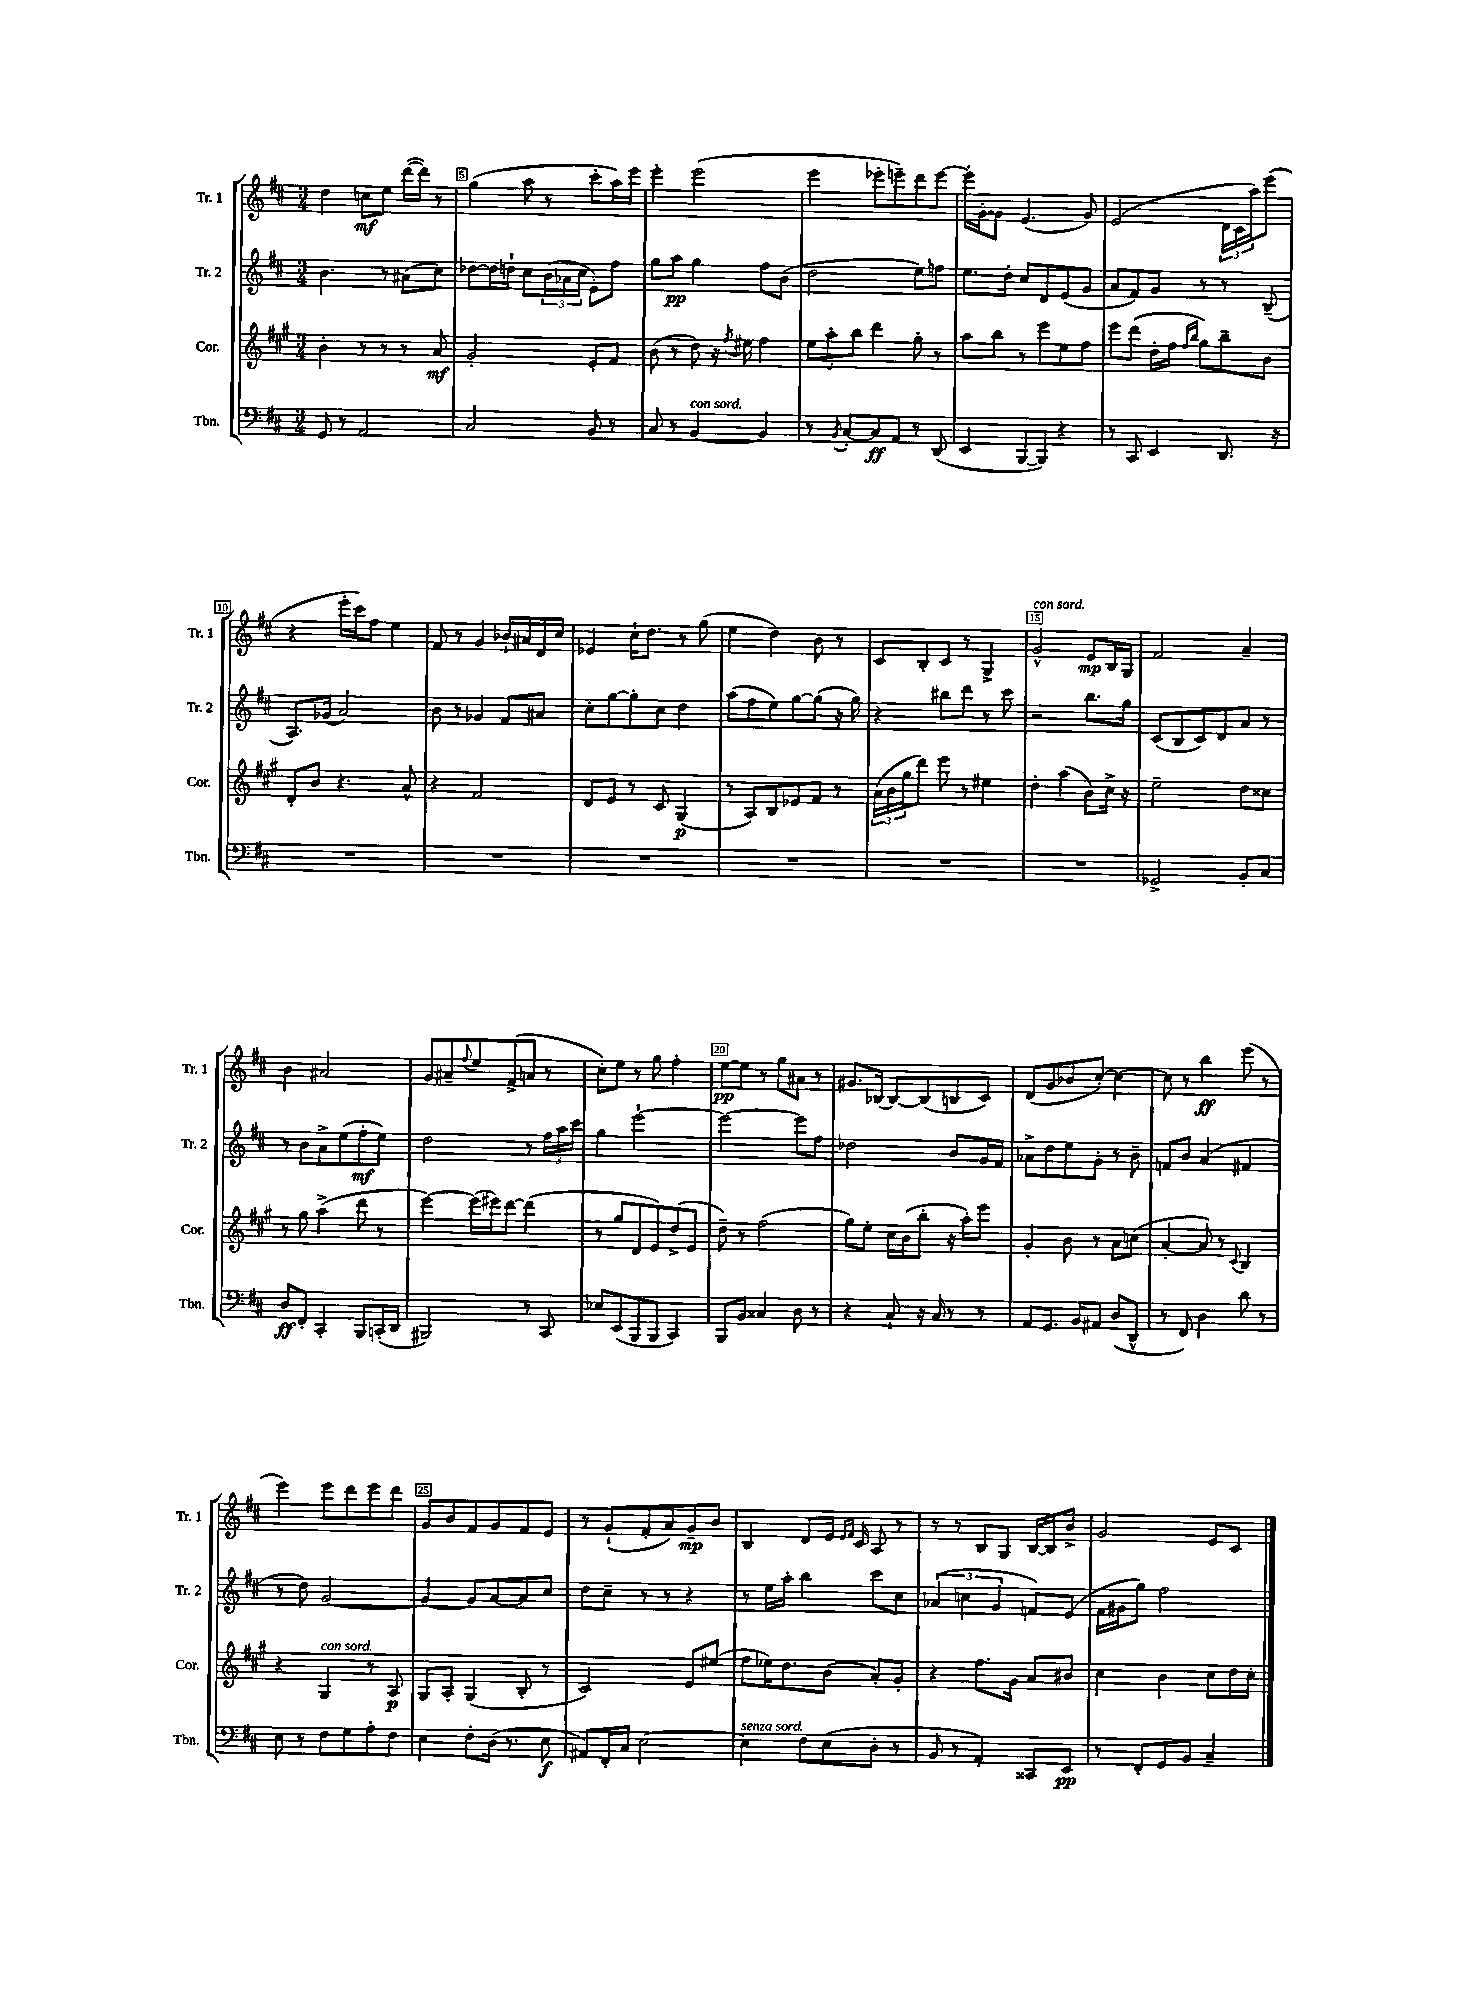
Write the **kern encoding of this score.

**kern	**kern	**kern	**kern
*staff4	*staff3	*staff2	*staff1
*clefF4	*clefG2	*clefG2	*clefG2
*k[f#c#]	*k[f#c#g#]	*k[f#c#]	*k[f#c#]
*M3/4	*M3/4	*M3/4	*M3/4
8GG/	4b'\	4.b\	4dd\
8r	.	.	.
2AA/	8r	.	8cc\L
.	8r	8r	8ee\J
.	8r	(8a#\L	([16ddd\LL
.	.	.	16ddd\]JJ)
.	8a/	8cc#\J)	8r
=	=	=	=
2C#/	2g#'/	[8dd-\L	(4gg\
.	.	16dd-\]L	.
.	.	16dd`\JJ	.
.	.	8cc#\L	8aa\
.	.	(24b\L	8r
.	.	24a-\	.
.	.	24cc#\JJ	.
8BB/	8e'/L	8e'\L)	8ccc#'\L
8r	8f#/J	8ff#\J	16aa\L)
.	.	.	16eee\JJ
=	=	=	=
8C#/	(8b\	8gg\L	4eee'\
8r	8r	8aa\J	.
[4BB/	8dd\)	4gg\	(2eee\
.	16r	.	.
.	8qff#/	.	.
.	16ee#\	.	.
4BB/]	4ff#\	8ff#\L	.
.	.	(8b\J	.
=	=	=	=
8r	12ee\L	2dd\	4eee\
.	12aa'\	.	.
8qBB/	.	.	.
[8C#'/L	.	.	.
.	12bb\J	.	.
8C#/]	4ddd\	.	8eee-'\L
8AA/J	.	.	8eee~\)
8r	8gg#'\	8ee\L)	8ddd\
(8DD/	8r	8ff\J	[8eee\J
=	=	=	=
4EE/	8aa\L	8.ee\L	16eee'\]LL
.	.	.	[16g'\J
.	8bb\J	.	8g\]J
.	.	16dd'\Jk	.
[8BBB/L	8r	8cc#/L	(4.e/
8BBB/]J)	8eee\L	8d/	.
4r	8ee\	(8e/	.
.	8ff#\J	8g/J	8g/)
=	=	=	=
8r	8eee\L	8a/L	(2e/
8CC#/	(8ddd\J	8f#/)	.
4EE/	16dd'\LL	8g/J	.
.	16ff#\JJ	.	.
.	16qqff#/LL	.	.
.	16qqbb/JJ	.	.
.	8gg#\L)	8r	.
8.DD/	8bb~\	8r	24d\LL
.	.	.	24c#\
.	.	.	24aa\J)
.	8b\J	(8B~/	(8eee\J
16r	.	.	.
=	=	=	=
2.r	8d'/L	8.A/L)	4r
.	8b/J	.	.
.	.	(16g-/Jk	.
.	4.r	2a/)	16eee'\LL
.	.	.	16ccc#\J)
.	.	.	8ff#\J
.	.	.	4ee\
.	8a^^/	.	.
=	=	=	=
2.r	4r	8b\	8f#/
.	.	8r	8r
.	2f#/	4g-/	4g/
.	.	8f#/L	16b-`/LL
.	.	.	16a#/
.	.	8a#/J	16d/
.	.	.	16cc#/JJ
=	=	=	=
2.r	8d/L	8cc#'\L	4e-/
.	8e/J	[8gg\	.
.	8r	8gg'\]	16cc#`\LK
.	.	.	8.dd\J
.	8c#/	8cc#\J	.
.	(4G#/	4dd\	8r
.	.	.	(8gg\
=	=	=	=
2.r	8r	(8aa\L	4ee\
.	8A/L)	8ff#\	.
.	8B/	8ee\)	4dd\)
.	8e-/	[8gg\	.
.	8f#/J	(8gg\]J	8b\
.	8r	16r	8r
.	.	16gg\)	.
=	=	=	=
2.r	(24a\LL	4r	8c#/L
.	24b\	.	.
.	24gg#\J	.	.
.	8ddd\J)	.	8B'/
.	8eee\	8bb#\L	8c#/J
.	8r	8ddd\J	8r
.	4ee#\	8r	4G^/
.	.	8ccc#\	.
=	=	=	=
2.r	4dd'\	2r	2g^^/
.	(4aa\	.	.
.	8b\L)	8.bb\L	8e/L
.	16cc#^\Jk	.	16B/L
.	16r	16gg\Jk	16G/JJ
=	=	=	=
2GG-^/	2ee~\	(8c#/L	2f#/
.	.	8B/	.
.	.	8c#/)	.
.	.	8d/	.
8BB'/L	8dd\L	8a/J	4a~/
8C#/J	8cc##\J	8r	.
=	=	=	=
8D/L	8r	8r	4b\
8FF#'/J	8gg#\	8b\L	.
4CC#'/	(4aa^\	8a^\	2a#/
.	.	(8ee\	.
8BBB/L	8ddd\	8ff#'\	.
(16CC'/L	8r	8ee\J)	.
16DD/JJ	.	.	.
=	=	=	=
2BBB#/)	[4eee\)	2dd\	8g/L
.	.	.	8a#~/
.	.	.	8qqff#/
.	(16eee\]LL	.	8ee/
.	16eee#\J)	.	.
.	[8ddd\J	.	(8f#^/
8r	(4ddd\]	8r	8a/J
8CC#/	.	24ff#\LL	8r
.	.	24aa\	.
.	.	24ccc#\JJ	.
=	=	=	=
8E-/L	8r	4gg\	8cc#'\L)
(8EE/	8gg#/L	.	8ee\J
8BBB/	8d/	[2eee`\	8r
8BBB/J	8e/)	.	8gg\
4CC#/)	(8dd^/	.	4ff#'\
.	8e/J	.	.
=	=	=	=
8BBB/L	8dd~\)	2eee\_	[8ee\L
8BB/J	8r	.	8ee\]J
4C##/	(2ff#\	.	8r
.	.	.	8gg\L
8D\	.	8eee\]L	8a#\J
8r	.	8ff#\J	8r
=	=	=	=
4r	8gg#\L)	2dd-\	8.g#/L
.	8ee'\J	.	.
.	.	.	[16B-/Jk
8C#`/	16cc#\LL	.	8B-/_L
.	(16b\J	.	.
16r	8bb'\J	.	(8B-/]
16C#/	.	.	.
8r	16r	8b/L	8B/
.	16aa'\LK)	.	.
8r	8eee\J	16g/L	8c#/J)
.	.	16f#/JJ	.
=	=	=	=
8AA/L	4g#'/	8a-^\L	(8d/L
8.GG/J	.	8dd\	8g/
.	8b\	8ee\	8b-/
16BB/LK	.	.	.
8AA#/J	8r	8g'\J	[8cc#'/J)
(8D/L	8a\L	8r	4cc#\_
8DD^^/J	(8cc\J	8b~\	.
=	=	=	=
8r	[4a'/	8f/L	8cc#\]
8FF#/)	.	8b/J	8r
4D\	8a/])	(4a/	4bb\
.	8r	.	.
.	8qqc#/	.	.
8d\	4B/	4f#/	(8eee\
8r	.	.	8r
=	=	=	=
8E\	4r	8r	4eee\)
8r	.	8dd\)	.
8F#\L	4G#/	[2g/	8eee\L
8G\	.	.	8ddd\
8A'\	8r	.	8eee\
8F#\J	8A/	.	8ddd\J
=	=	=	=
4E\	8G#/L	4g/_	8g/L
.	8A'/J	.	8b/
8F#'\L	(4G#/	8g/]L	8f#/
(16D\Jk	.	[8a/	8g/
8.r	.	.	.
.	8B'/	8a/]	8f#/
8E\	8r	8cc#/J	8e/J
=	=	=	=
8AA#/L)	2c#/)	8dd\L	8r
16FF#'/L	.	8cc#~\J	(8g`/L
16C#/JJ	.	.	.
[2E\	.	8r	8f#'/
.	.	8r	8a/)
.	8e/L	4r	8g~/
.	(8ee#/J	.	8b/J
=	=	=	=
4E\]	8ff#\L	8r	4B/
.	16ee-\K)	16ee\LL	.
.	8.dd\	16aa'\JJ	.
8F#\L	.	4bb\	8d/L
(8E\	(8b\J	.	16e/Jk
.	.	.	16qqe/LL
.	.	.	16qqf#/JJ
.	.	.	16c#/
8D'\J	8a'/L)	8ccc#\L	8A/
8r	8g#'/J	8cc#\J	8r
=	=	=	=
8BB/	4r	(6a-/	8r
8r	.	.	8r
.	.	6cc\	.
4AA'/)	8.ff#\L	.	8B/L
.	.	6g/	.
.	.	.	8G/J
.	16g#\Jk	.	.
8CC##/L	8a/L	8f/L)	[16B/LL
.	.	.	16B/]J
8EE/J	8b#/J	(8e/J	8b^/J
=	=	=	=
8r	4cc#\	16f#\LL	2g/
.	.	16g#\J	.
8FF#'/L	.	8gg\J)	.
8GG/	4b\	2ff#\	.
8BB/J	.	.	.
4C#~/	8cc#\L	.	8e/L
.	16dd\L	.	8c#/J
.	16cc#'\JJ	.	.
==	==	==	==
*-	*-	*-	*-
